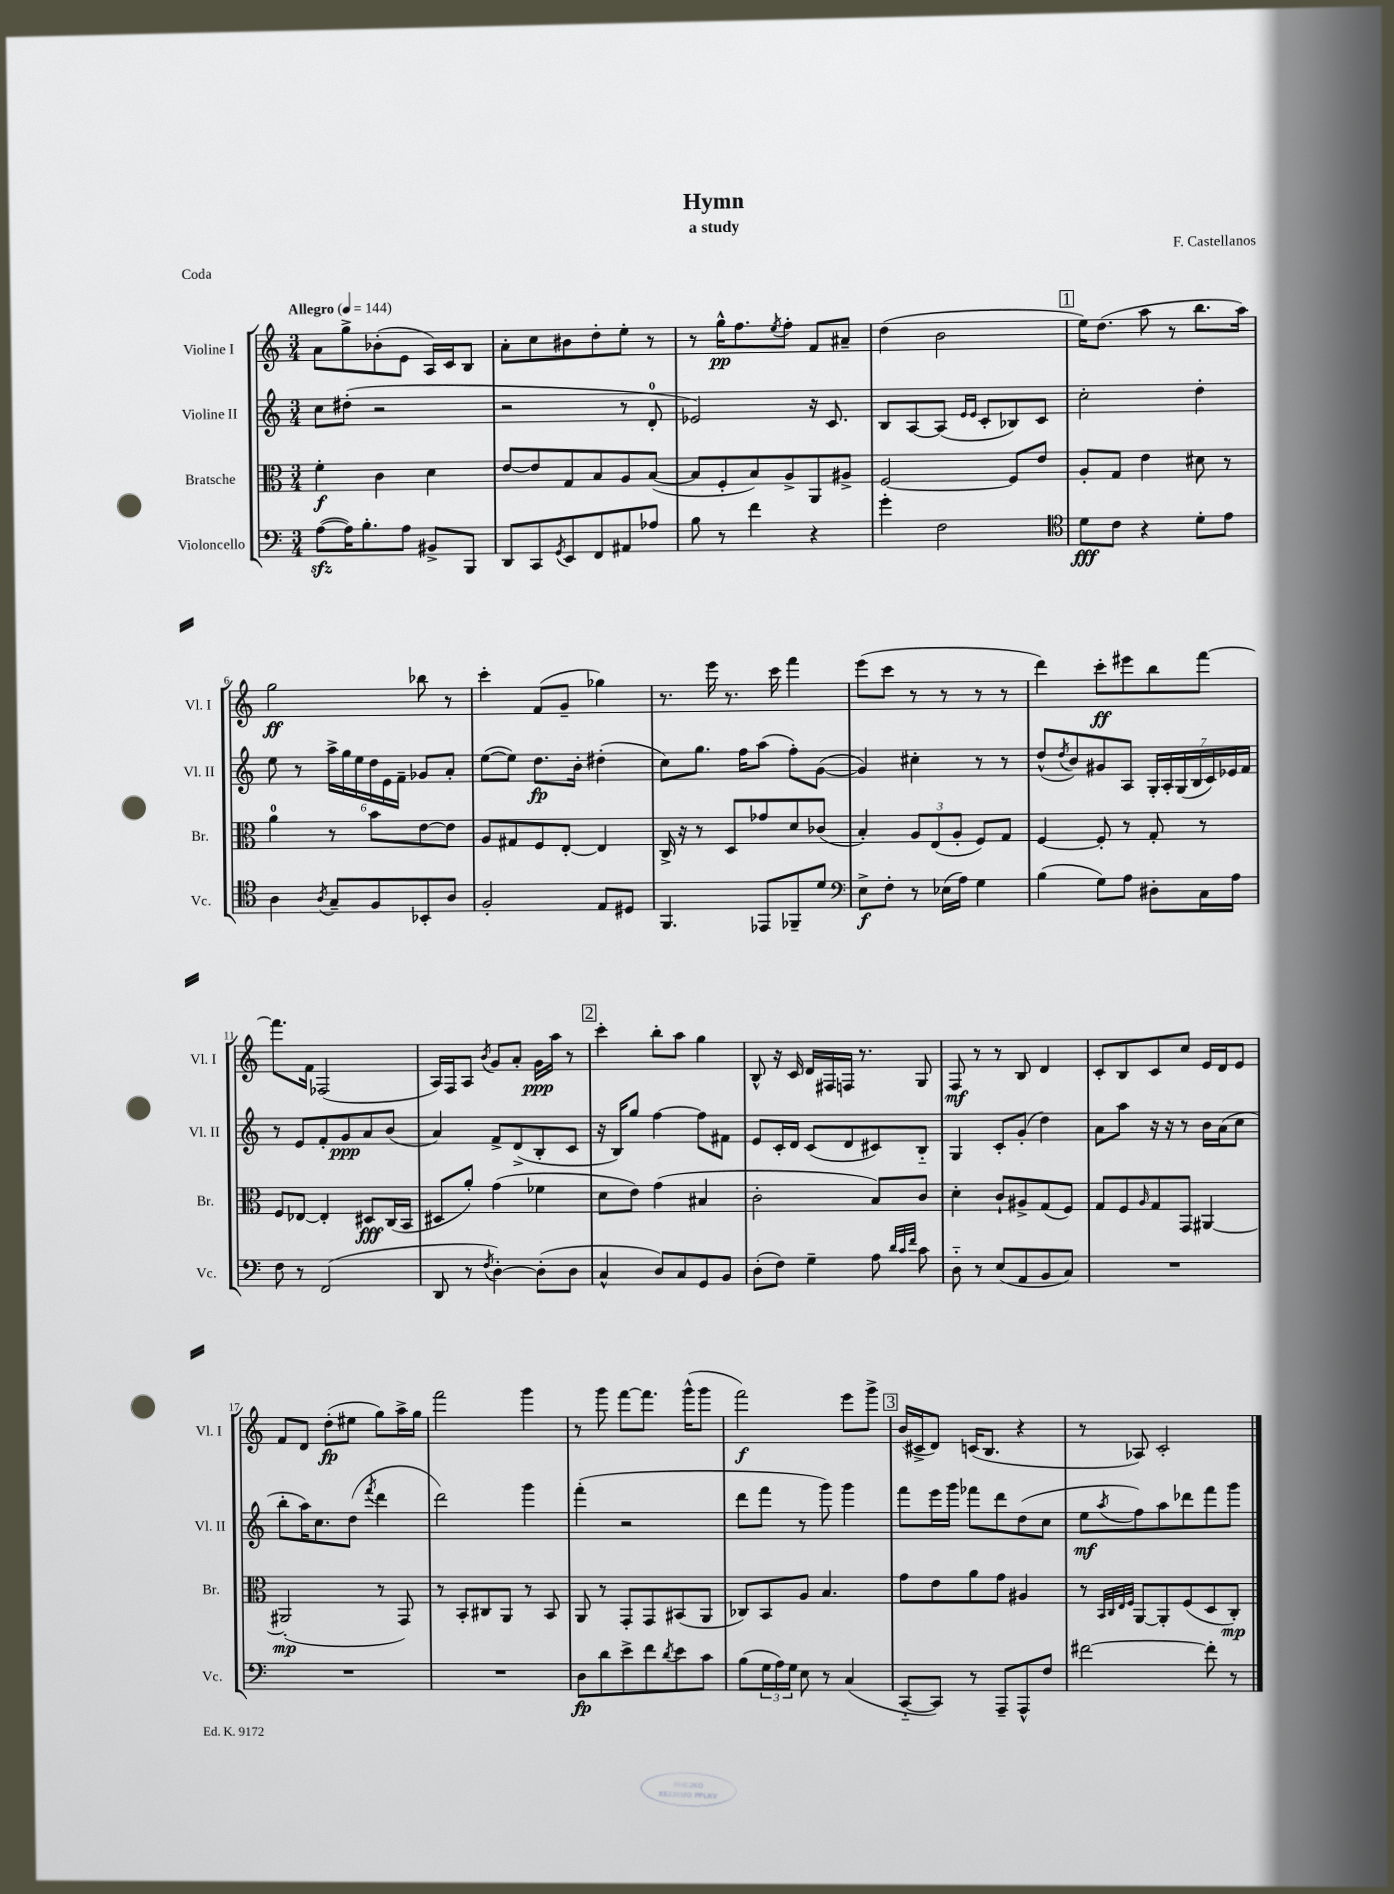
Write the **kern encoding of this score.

**kern	**kern	**kern	**kern
*staff4	*staff3	*staff2	*staff1
*clefF4	*clefC3	*clefG2	*clefG2
*k[]	*k[]	*k[]	*k[]
*M3/4	*M3/4	*M3/4	*M3/4
*MM144	*MM144	*MM144	*MM144
([8A\L	4f'\	8cc\L	8a\L
16A\]K)	.	(8dd#'\J	8gg^\
8.B'\	.	.	.
.	4c\	2r	(8b-'\
8A\J	.	.	8e\J
8BB#^/L	4d\	.	16A/LL)
.	.	.	16c/J
8BBB/J	.	.	8B/J
=	=	=	=
8DD/L	[8e/L	2r	8a'\L
8CC/	8e/]	.	8cc\
8qGG/	.	.	.
8EE/	8G/	.	8b#\
8FF/	8B/	.	8dd'\
8AA#/	8A/	8r	8ee'\J
8A-/J	([8B/J	8d'/	8r
=	=	=	=
8B\	8B/]L	2e-/)	8r
8r	8F'/	.	16gg^^\LK
.	.	.	8.ff\
4f\	8B/)	.	.
.	.	.	8qee/
.	8A^/	.	8ff'\J
4r	8AA/	16r	8f/L
.	.	8.c/	.
.	8A#^/J	.	8a#~/J
=	=	=	=
4g'\	[2F/	8B/L	(4dd\
.	.	[8A/	.
2F\	.	(8A/]J	2b\
.	.	16qqe/LL	.
.	.	16qqe/JJ	.
.	.	8c'/L	.
.	8F/]L	8B-/)	.
.	8e/J	8c/J	.
=	=	=	=
*clefC4	*	*	*
8d\L	8A'/L	2cc'\	16ee\LK)
.	.	.	(8.dd\J
8c\J	8G/J	.	.
4r	4e\	.	8aa\
.	.	.	8r
8d'\L	8d#\	4dd'\	8.bb\L
8e\J	8r	.	.
.	.	.	16aa\Jk)
=	=	=	=
4A\	4a\	8ee\	2gg\
.	.	8r	.
8qA/	.	.	.
8G~/L	8r	24aa^\LL	.
.	.	24gg\	.
.	.	24ee\	.
8F/	8b\L	24dd\	.
.	.	24e\	.
.	.	24f~\JJ	.
8BB-'/	[8e\	8g-/L	8bb-\
8A/J	8e\]J	8a'/J	8r
=	=	=	=
2F'/	8A/L	([8ee\L	4ccc'\
.	8G#/	8ee\]J)	.
.	8F/	8.dd\L	(8f/L
.	[8E'/J	.	8g~/J
.	.	16b'\Jk	.
8E/L	4E/]	(4dd#'\	4gg-\)
8D#/J	.	.	.
=	=	=	=
4.FF/	16C^/	8cc\L)	8.r
.	16r	.	.
.	8r	8.gg\J	.
.	.	.	16eee\
.	8D/L	.	8.r
.	.	16ff\LK	.
8EE-/L	8g-/	(8aa\J	.
.	.	.	16ccc\
8FF-~/	8d/	8ff'\L)	4fff\
8d/J	(8c-/J	([8g\J	.
=	=	=	=
*clefF4	*	*	*
8E^\L	4B'/)	4g/])	(8eee\L
8F'\J	.	.	8ccc\J
8r	12A/L	4cc#'\	8r
.	(12E/	.	.
(16E-\LL	.	.	8r
.	12A'/J	.	.
16A\JJ)	.	.	.
4G\	8F/L)	8r	8r
.	8G/J	8r	8r
=	=	=	=
(4B\	[4F/	(8dd^^/L	4ddd\)
.	.	8qdd/	.
.	.	8b/)	.
8G\L)	8F'/]	8g#/	8ccc'\L
8A\J	8r	8A/J	8eee#\
8D#'\L	8G'/	28G'/LL	8bb\
.	.	28A'/	.
.	.	(28G/	.
.	.	28B/	.
16C\L	8r	.	[8fff\J
.	.	28c/)	.
.	.	28e-/	.
16A\JJ	.	.	.
.	.	28f/JJ	.
=	=	=	=
8F\	8F/L	8r	8.fff\]L
8r	[8E-/J	8e/L	.
.	.	.	16f\Jk
(2FF/	4E-'/]	8f'/	(2F-/
.	.	8g/	.
.	8D#/L	8a/	.
.	(16C/L	(8b/J	.
.	16BB/JJ	.	.
=	=	=	=
8DD/	8D#/L	4a/)	16A/LL)
.	.	.	16F/J
8r	8a'/J)	.	8A/J
8qF/	.	.	8qb/
[4D'\)	(4g\	8f^/L	8g/L
.	.	(8d^/	8a'/J
(8D'\]L	4f-\	8B'/	16g\LL
.	.	.	16aa\JJ
8D\J	.	8c/J	8r
=	=	=	=
4C^^/	8d\L	16r	4ccc'\
.	.	16B/LK)	.
.	8e\J)	8gg/J	.
8D/L)	(4g\	[4ff\	8bb'\L
8C/	.	.	8aa\J
8GG/	4B#/	8ff\]L	4gg\
8BB/J	.	8f#\J	.
=	=	=	=
(8D'\L	2c'\	8e/L	8B^^/
8F\J)	.	16c'/L	16r
.	.	16d/JJ	16c/
4G~\	.	(8c/L	16d/LL
.	.	.	16F#/
.	.	8d/	16F/JJ
.	.	.	8.r
8A\	8B/L)	8c#/)	.
32qqd/LLL	.	.	.
32qqc/	.	.	.
32qqf/JJJ	.	.	.
8c\	8c/J	8B'~/J	8G/
=	=	=	=
8D'~\	4d'\	4G/	8F/
8r	.	.	8r
(8E/L	8c`/L	8c'/L	8r
8AA/	8A#^/	(8g'/J	8B/
8BB/	(8G/	4dd\)	4d/
8C/J)	8F/J)	.	.
=	=	=	=
2.r	8G/L	8a\L	8c'/L
.	8F/	8aa\J	8B/
.	16qqA/	.	.
.	8G/	16r	8c/
.	.	16r	.
.	8GG/J	8r	8cc/J
.	[4AA#/	16b\LL	16e/LL
.	.	(16a\J	16d/J
.	.	8cc\J	8e/J
=	=	=	=
2.r	(2AA#'/]	8bb'\L	8f/L
.	.	16aa\K)	8d/J
.	.	8.cc\	.
.	.	.	(8dd'\L
.	.	(8dd\J	8ee#\J
.	.	8qfff/	.
.	8r	4ddd\	8gg\L)
.	8GG/)	.	16aa^\L
.	.	.	16gg\JJ
=	=	=	=
2.r	8r	2ddd\)	2fff\
.	8BB'/L	.	.
.	8C#/	.	.
.	8AA/J	.	.
.	8r	4ggg\	4ggg\
.	8BB/	.	.
=	=	=	=
8D\L	8AA/	(4fff'\	8r
8d\	8r	.	8ggg\
8e^\	8GG'/L	2r	[8fff\L
8f\	8GG/	.	8.fff\]J
8qd/	.	.	.
8e\	(8BB#/	.	.
.	.	.	(16ggg^^\LK
8c\J	8AA/J	.	8ggg\J
=	=	=	=
(8B\L	8C-/L)	8ddd\L	2fff\)
24G\L	8BB/	8fff\J	.
24A\)	.	.	.
24G\JJ	.	.	.
8E\	8A/J	8r	.
8r	4.B/	8ggg\)	.
(4C/	.	4ggg\	8eee\L
.	.	.	8ggg^\J
=	=	=	=
[8CC'~/L	8g\L	8fff\L	(16b/LL
.	.	.	16c#^/J
8CC/]J)	8e\	16eee\L	8d/J)
.	.	16ggg\JJ	.
8r	8a\	8fff-\L	(16c/LK
.	.	.	8.B/J
8AAA~/L	8g\J	8ddd\	.
8AAA^^/	4A#/	(8dd\	4r
8F/J	.	8cc\J	.
=	=	=	=
[2f#\	8r	8ee\L	8r
.	32qqBB/LLL	.	.
.	32qqC/	.	.
.	32qqE/	.	.
.	32qqF/JJJ	8qaa/	.
.	[8AA/L	8ff\)	8A-/)
.	8AA'/]	8aa\	2c'/
.	(8F/	8ddd-\	.
8f#'\]	8D/	8fff\	.
8r	8C'/J)	8ggg\J	.
==	==	==	==
*-	*-	*-	*-
